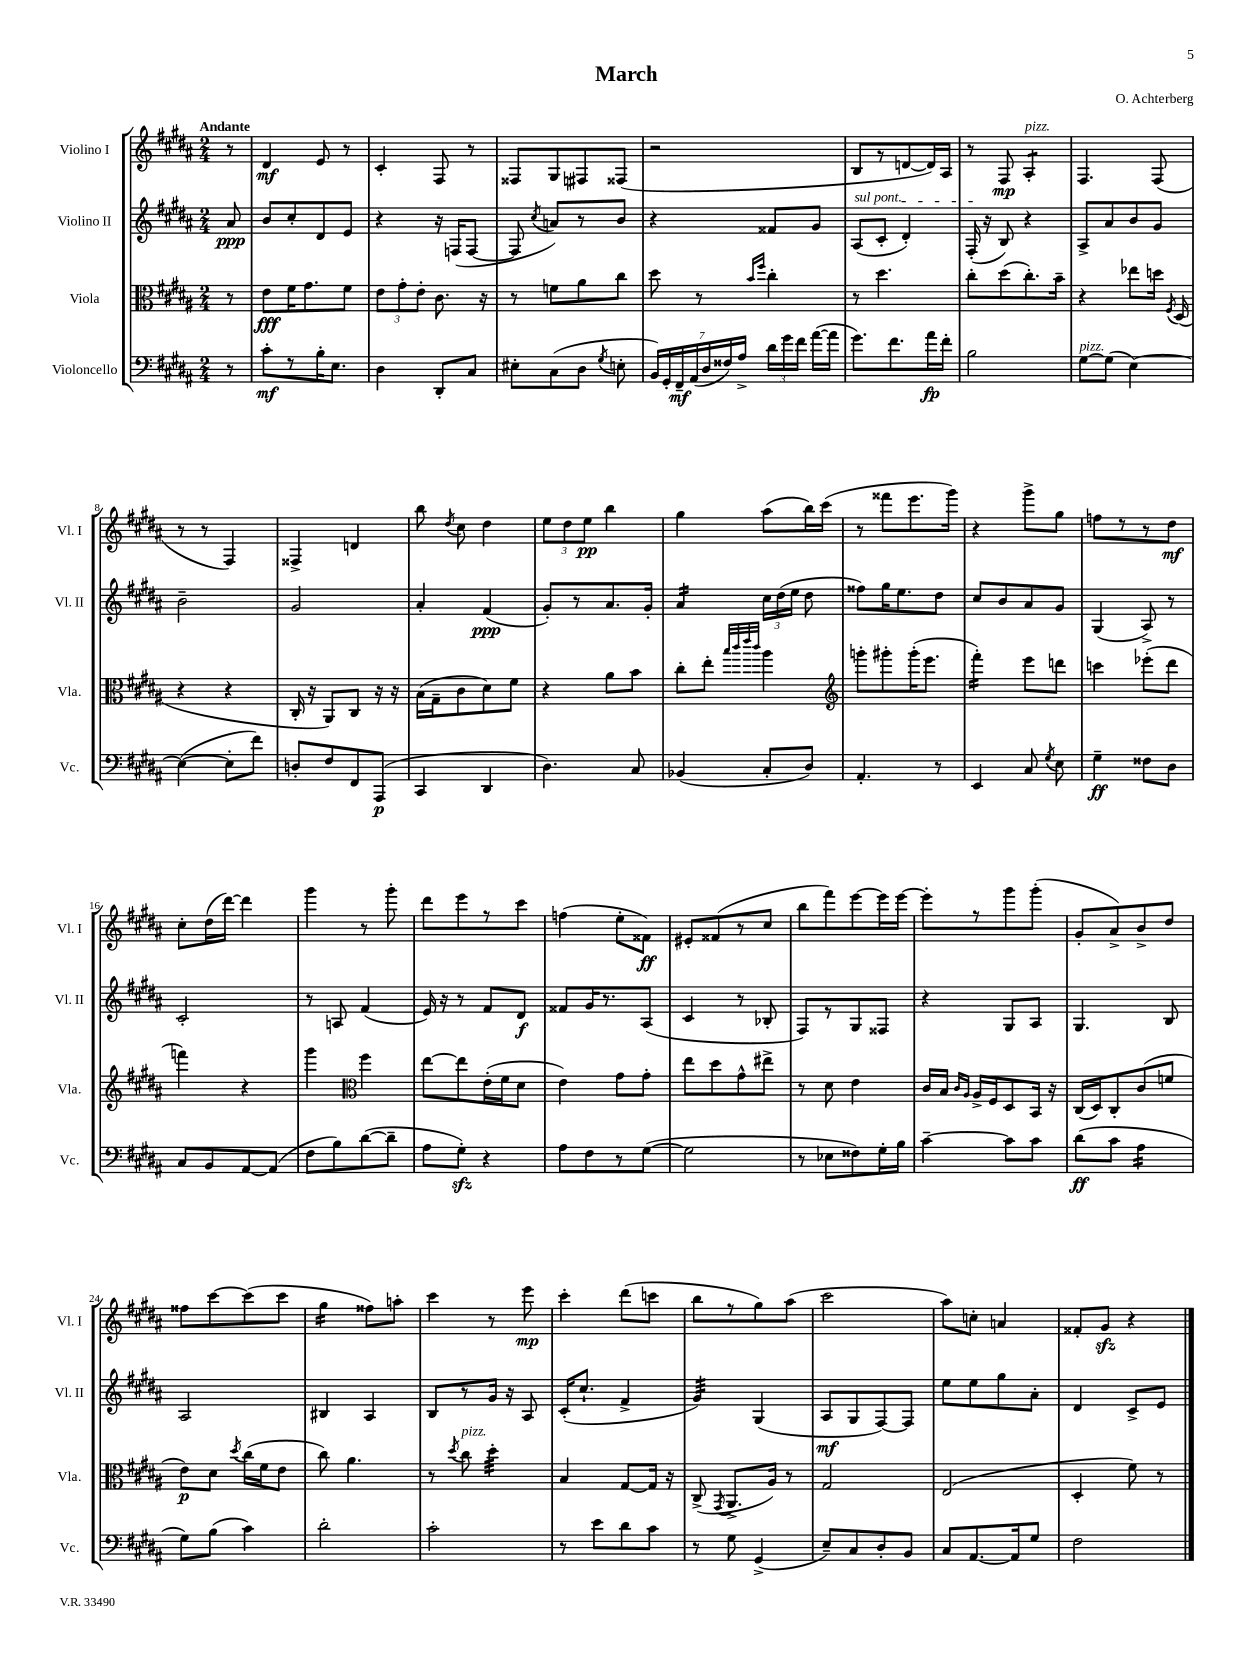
\header { title = "March" composer = "O. Achterberg" }
<<
\new StaffGroup <<
\new Staff = "s0" \with { instrumentName = "Violino I" shortInstrumentName = "Vl. I" } {
    \clef treble \key b \major \numericTimeSignature \time 2/4 \partial 8 \tempo "Andante"
    \autoBeamOff r8 |
    dis'4\mf e'8 r8 |
    cis'4-. fis8 r8 |
    fisis8[ gis8 fis8 fisis8]( |
    r2 |
    b8[ r8 d'8~ d'16) ais16] |
    r8 fis8\mp ais4:8-.^\markup { \italic "pizz." } |
    fis4. fis8( |
    r8 r8 fis4) |
    fisis4-> d'4 |
    b''8 \acciaccatura { dis''8 } cis''8 dis''4 |
    \tuplet 3/2 { e''8[ dis''8 e''8]\pp } b''4 |
    gis''4 ais''8[( b''16) cis'''16]( |
    r8 fisis'''8[ e'''8. gis'''16]) |
    r4 gis'''8[-> gis''8] |
    f''8[ r8 r8 dis''8]\mf |
    cis''8[-. dis''16( dis'''16]~) dis'''4 |
    gis'''4 r8 gis'''8-. |
    dis'''8[ e'''8 r8 cis'''8] |
    f''4( e''8[-. fisis'8]\ff) |
    eis'8[-. fisis'8( r8 cis''8] |
    b''8[ fis'''8) e'''8~ e'''16 e'''16]~ |
    e'''8[-. r8 gis'''8 gis'''8]-.( |
    gis'8[-. ais'8->) b'8-> dis''8] |
    fisis''8[ cis'''8~ cis'''8( cis'''8] |
    gis''4:16 fisis''8[) a''8]-. |
    cis'''4 r8 e'''8\mp |
    cis'''4-. dis'''8[( c'''8] |
    b''8[ r8 gis''8) ais''8]( |
    cis'''2 |
    ais''8[) c''8]-. a'4 |
    fisis'8[-. gis'8]\sfz r4 \bar "|." |
}
\new Staff = "s1" \with { instrumentName = "Violino II" shortInstrumentName = "Vl. II" } {
    \clef treble \key b \major \numericTimeSignature \time 2/4 \partial 8
    \autoBeamOff ais'8\ppp |
    b'8[ cis''8-. dis'8 e'8] |
    r4 r16 f16[( f8]~ |
    f8 \acciaccatura { cis''8 } a'8[) r8 b'8] |
    r4 fisis'8[ gis'8] |
    \once \override TextSpanner.bound-details.left.text = \markup { \italic "sul pont." } ais8[\startTextSpan( cis'8]-. dis'4-.) |
    fis16-.\stopTextSpan( r16 b8) r4 |
    ais8[-> ais'8 b'8 gis'8] |
    b'2-- |
    gis'2 |
    ais'4-. fis'4\ppp( |
    gis'8[-.) r8 ais'8. gis'16]-. |
    ais'4:16 \tuplet 3/2 { cis''16[ dis''16( e''16] } dis''8 |
    fisis''8[) gis''16 e''8. dis''8] |
    cis''8[ b'8 ais'8 gis'8] |
    gis4( ais8->) r8 |
    cis'2-. |
    r8 a8 fis'4( |
    e'16) r16 r8 fis'8[ dis'8]\f |
    fisis'8[ gis'16 r8. ais8]( |
    cis'4 r8 bes8-. |
    fis8[) r8 gis8 fisis8] |
    r4 gis8[ ais8] |
    gis4. b8 |
    ais2 |
    bis4 ais4 |
    b8[ r8 gis'16] r16 ais8 |
    cis'16[-.( cis''8.]-! fis'4-> |
    gis'4:32) gis4( |
    ais8[\mf gis8 fis8~) fis8] |
    e''8[ e''8 gis''8 ais'8]-. |
    dis'4 cis'8[-> e'8] \bar "|." |
}
\new Staff = "s2" \with { instrumentName = "Viola" shortInstrumentName = "Vla." } {
    \clef alto \key b \major \numericTimeSignature \time 2/4 \partial 8
    \autoBeamOff r8 |
    e'8[\fff fis'16 gis'8. fis'8] |
    \tuplet 3/2 { e'8[ gis'8-. e'8]-. } cis'8. r16 |
    r8 f'8[ ais'8 cis''8] |
    dis''8 r8 \grace { b'16[ fis''16] } cis''4-. |
    r8 dis''4. |
    cis''8[-. dis''8( cis''8.-.) b'16]-- |
    r4 ees''8[ d''16] \acciaccatura { fis8 } dis16( |
    r4 r4 |
    cis16-. r16 ais,8[) cis8] r16 r16 |
    b16[( gis16-- cis'8 dis'8) fis'8] |
    r4 ais'8[ b'8] |
    cis''8[-. e''8]-. \grace { b''32[ cis'''32 e'''32 cis'''32] } ais''4 |
    \clef treble g'''8[-. gis'''8-. gis'''16-.( e'''8.] |
    fis'''4:16-.) e'''8[ d'''8] |
    c'''4 ees'''8[-.( dis'''8] |
    f'''4) r4 |
    gis'''4 \clef alto fis''4 |
    e''8[~ e''8 e'16-.( fis'16 dis'8] |
    e'4) gis'8[ gis'8]-. |
    e''8[ dis''8 gis'8-^ eis''8]-> |
    r8 dis'8 e'4 |
    cis'16[ b16] \grace { cis'16[ ais16] } ais16[-> fis16 dis8 b,16] r16 |
    cis16[( dis16) cis8-. cis'8( f'8] |
    e'8[\p) dis'8] \acciaccatura { dis''8 } cis''16[( fis'16 e'8] |
    cis''8) ais'4. |
    r8 \acciaccatura { dis''8 } cis''8^\markup { \italic "pizz." } dis''4:32-. |
    b4 gis8[~ gis16] r16 |
    cis8->( \acciaccatura { gis,8 } ais,8.[-> ais16]) r8 |
    gis2 |
    e2( |
    dis4-. fis'8) r8 \bar "|." |
}
\new Staff = "s3" \with { instrumentName = "Violoncello" shortInstrumentName = "Vc." } {
    \clef bass \key b \major \numericTimeSignature \time 2/4 \partial 8
    \autoBeamOff r8 |
    cis'8[-.\mf r8 b16-. e8.] |
    dis4 dis,8[-. cis8] |
    eis8[-. cis8( dis8] \acciaccatura { gis8 } e8-. |
    \tuplet 7/4 { b,16[) gis,16-. fis,16--\mf ais,16( dis16 fisis16) ais16]-> } \tuplet 3/2 { dis'16[ gis'16 fis'16] } ais'16[~( ais'16] |
    gis'8.[) fis'8. ais'16\fp fis'16]-. |
    b2 |
    gis8[~^\markup { \italic "pizz." } gis8]( e4~) |
    e4~( e8[-. fis'8]) |
    d8[-. fis8 fis,8 ais,,8]\p( |
    cis,4 dis,4 |
    dis4.) cis8 |
    bes,4( cis8[-. dis8]) |
    ais,4.-. r8 |
    e,4 cis8 \acciaccatura { gis8 } e8 |
    gis4--\ff fisis8[ dis8] |
    cis8[ b,8 ais,8~ ais,8]( |
    fis8[ b8) dis'8~( dis'8]-- |
    ais8[ gis8]-.\sfz) r4 |
    ais8[ fis8 r8 gis8]~( |
    gis2 |
    r8 ees8[ fisis8) gis16-. b16] |
    cis'4~-- cis'8[ cis'8] |
    dis'8[\ff( cis'8] ais4:16 |
    gis8[) b8]( cis'4) |
    dis'2-. |
    cis'2-. |
    r8 e'8[ dis'8 cis'8] |
    r8 gis8 gis,4->( |
    e8[--) cis8 dis8-. b,8] |
    cis8[ ais,8.~ ais,16 gis8] |
    fis2 \bar "|." |
}
>>
>>
